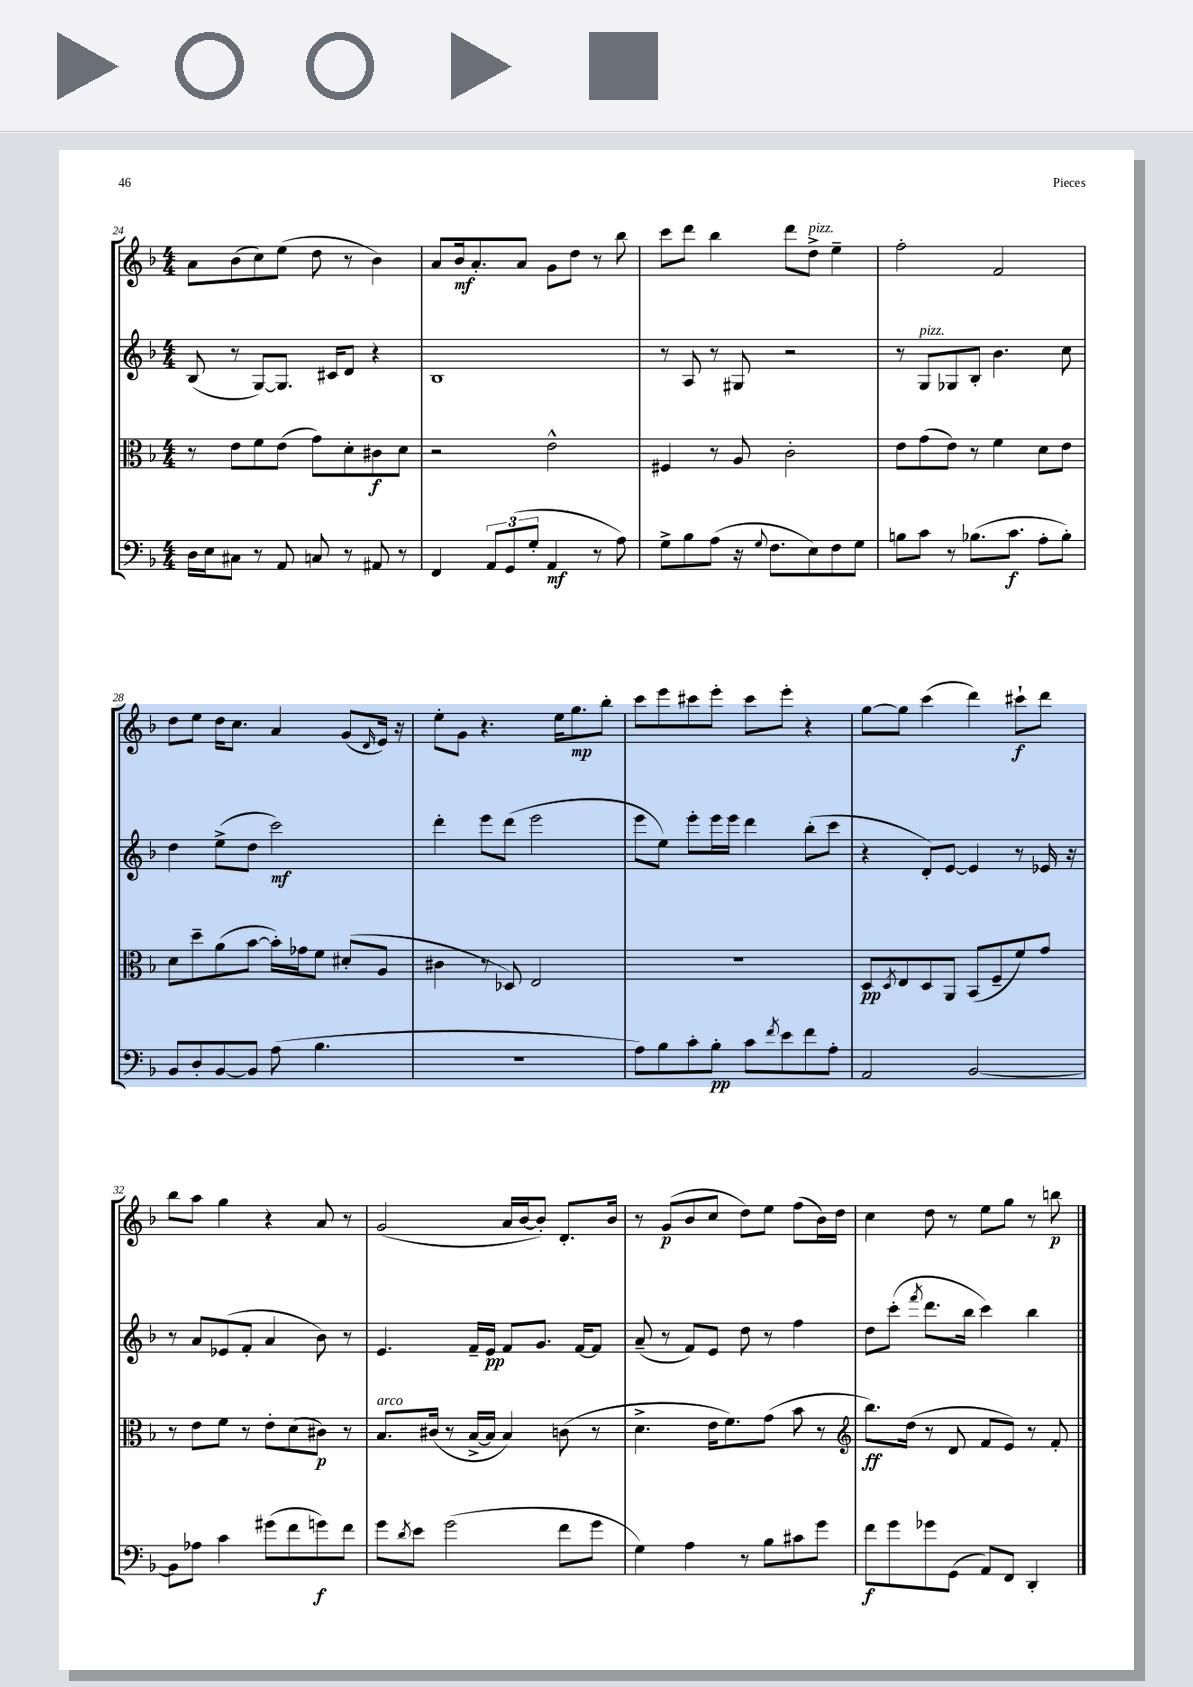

**kern	**kern	**kern	**kern
*staff4	*staff3	*staff2	*staff1
*clefF4	*clefC3	*clefG2	*clefG2
*k[b-]	*k[b-]	*k[b-]	*k[b-]
*M4/4	*M4/4	*M4/4	*M4/4
16D	8r	(8B-	8a
16E	.	.	.
8C#	8e	8r	(8b-
8r	8f	[8G)	8cc)
8AA	(8e	8.G]	(8ee
8C	8g)	.	8dd
.	.	16c#	.
8r	8d'	8d	8r
8AA#	8c#	4r	4b-)
8r	8d	.	.
=	=	=	=
4FF	2r	1B-	8a
.	.	.	16b-
.	.	.	8.a'
12AA	.	.	.
(12GG	.	.	.
.	.	.	8a
12G'	.	.	.
4AA	2e^^	.	8g
.	.	.	8dd
8r	.	.	8r
8A)	.	.	8bb-
=	=	=	=
8G^	4F#	8r	8ccc
8B-	.	8A	8ddd
(8A	8r	8r	4bb-
16r	8A	8G#	.
8qqG	.	.	.
8.F	.	.	.
.	2c'	2r	8ddd
8E)	.	.	8dd^
8F	.	.	4ee~
8G	.	.	.
=	=	=	=
8B	8e	8r	2ff'
8c	(8g	8G	.
8r	8e)	8G-	.
(8.B-	8r	8B-'	.
.	4f	4.b-	2f
8.c	.	.	.
8A'	8d	.	.
8B-')	8e	8cc	.
=	=	=	=
8BB-	8d	4dd	8dd
8D'	8dd~	.	8ee
[8BB-	(8a	(8ee^	16dd
.	.	.	8.cc
8BB-]	[8b-	8dd	.
(8A	16b-'])	2ccc)	4a
.	16g-	.	.
4.B-	8f	.	.
.	(8d#'	.	(8g
.	.	.	16qqd
.	8A	.	16e)
.	.	.	16r
=	=	=	=
1r	4c#	4ddd'	8ee'
.	.	.	8g
.	8r	8eee	4.r
.	8D-)	(8ddd	.
.	2E	2eee	.
.	.	.	16ee
.	.	.	8.gg
.	.	.	8bb-'
=	=	=	=
8A)	1r	8eee	8ccc
8B-	.	8ee)	8eee
8c'	.	8eee'	8ccc#
8B-'	.	16eee	8eee'
.	.	16eee	.
8c	.	4ddd	8ccc#
8qf	.	.	.
8e	.	.	8eee'
8f	.	(8bb-'	4r
8A'	.	8ccc	.
=	=	=	=
2AA	8D	4r	[8gg
.	8qD	.	.
.	8E	.	8gg]
.	8D	8d')	(4ccc
.	8AA	[8e	.
[2BB-	(8BB-	4e]	4ddd)
.	8F~	.	.
.	8f)	8r	8ccc#`
.	8g	16e-	8ddd
.	.	16r	.
=	=	=	=
8BB-]	8r	8r	8bb-
8A-	8e	8a	8aa
4c	8f	(8e-	4gg
.	8r	8f'	.
(8g#	8e'	4a	4r
8f	(8d	.	.
8g)	8c#)	8b-)	8a
8f	8r	8r	8r
=	=	=	=
8g	8.B-	4.e	(2g
8qd	.	.	.
8e	.	.	.
.	(16c#	.	.
(2g	8r	.	.
.	[16B-^	16f~	.
.	16B-]	16e	.
.	4B-)	8f	16a
.	.	.	[16b-
.	.	8.g	8b-'])
8f	(8c	.	8.d'
.	.	[16f	.
8g	8r	8f]	.
.	.	.	16b-
=	=	=	=
4G)	4.d^	(8a~	8r
.	.	8r	(8g
4A	.	8f)	8b-
.	16e	8e	8cc
.	8.f)	.	.
8r	.	8dd	8dd)
8B-	(8g	8r	8ee
8c#	8b-	4ff	(8ff
8g	8r	.	16b-)
.	.	.	16dd
=	=	=	=
*	*clefG2	*	*
8f	8.bb-)	8dd	4cc
8g	.	(8ccc'	.
.	(16dd	.	.
.	.	8qfff	.
8g-	8r	8.ddd	8dd
(8GG	8d	.	8r
.	.	16bb-	.
8AA)	8f	4ccc)	8ee
8FF	8e)	.	8gg
4DD'	8r	4bb-	8r
.	8f'	.	8bb
==	==	==	==
*-	*-	*-	*-
